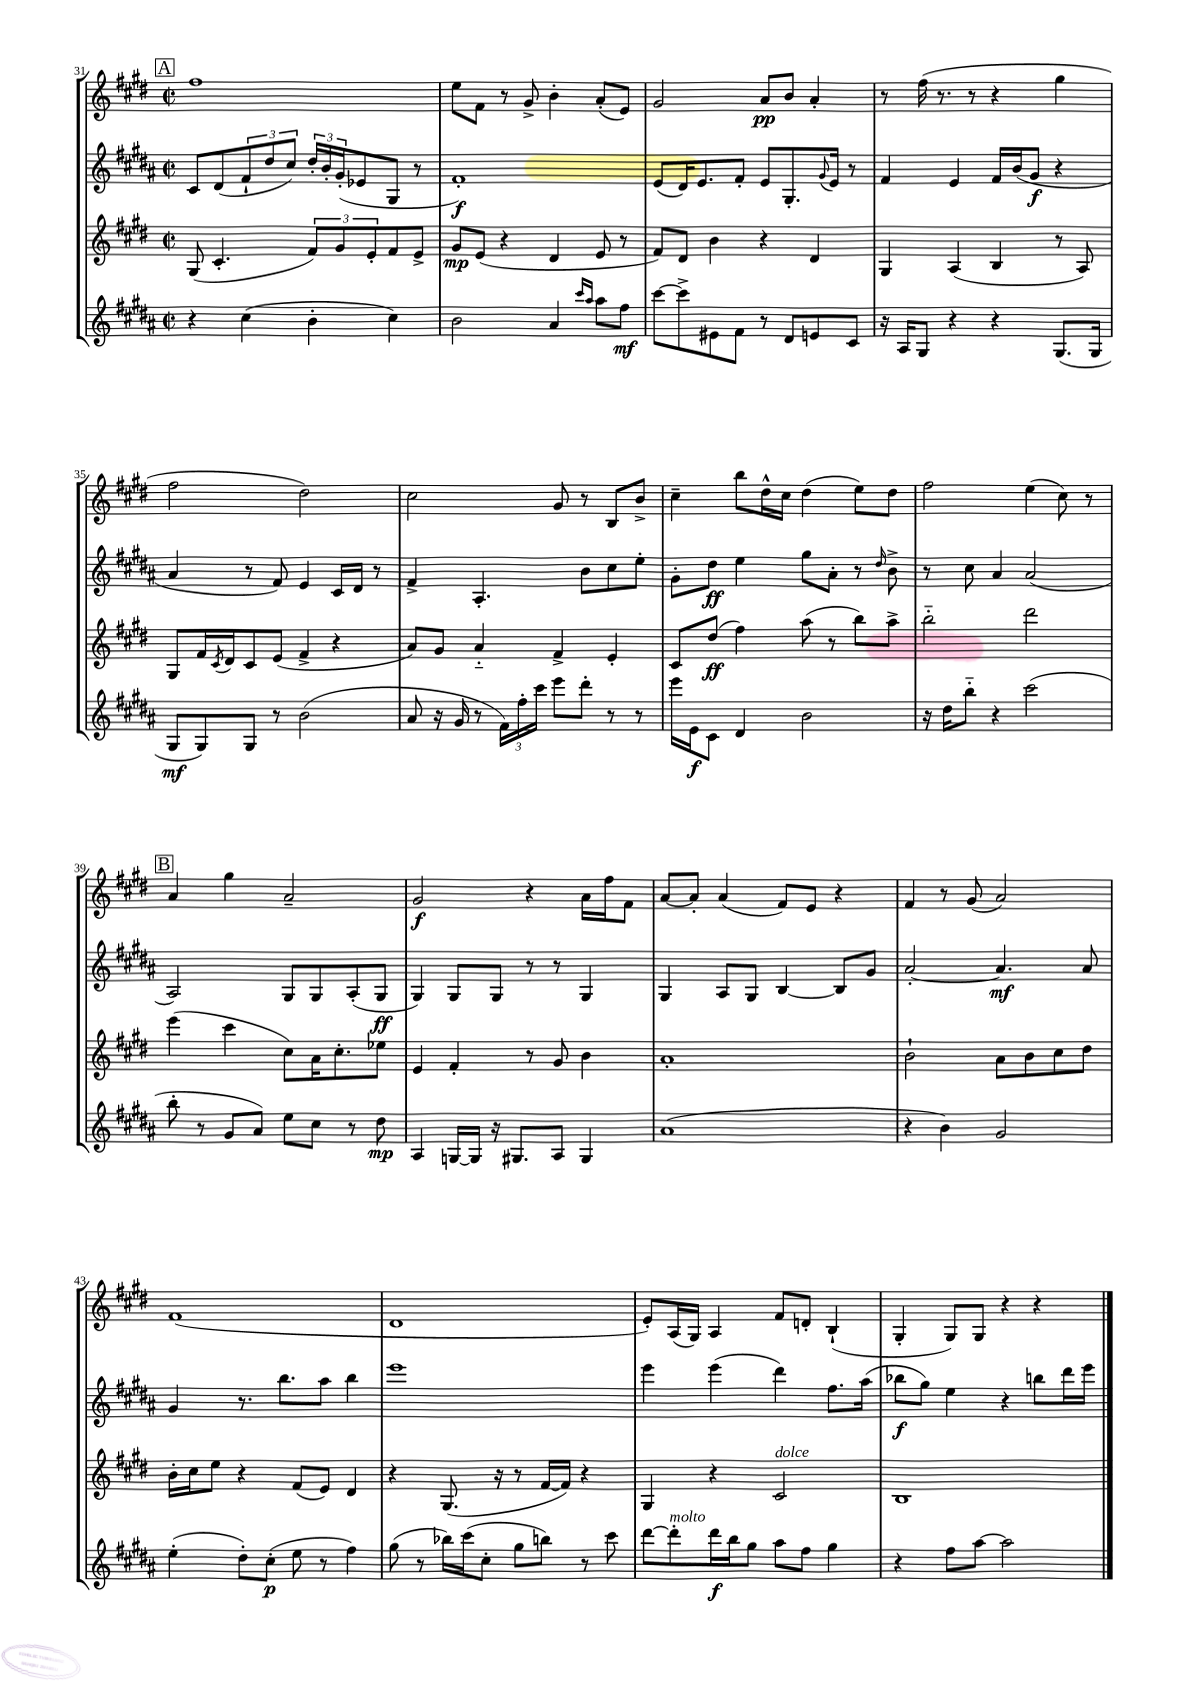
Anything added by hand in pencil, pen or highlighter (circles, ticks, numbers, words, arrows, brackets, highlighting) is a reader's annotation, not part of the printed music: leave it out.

**kern	**kern	**kern	**kern
*staff4	*staff3	*staff2	*staff1
*clefG2	*clefG2	*clefG2	*clefG2
*k[f#c#g#d#a#]	*k[f#c#g#d#]	*k[f#c#g#d#a#]	*k[f#c#g#d#]
*M2/2	*M2/2	*M2/2	*M2/2
*met(c|)	*met(c|)	*met(c|)	*met(c|)
4r	(8G#	8c#	1ff#
.	4.c#'	(8d#	.
(4cc#	.	12f#`	.
.	.	12dd#	.
.	.	12cc#)	.
4b'	12f#)	24dd#'	.
.	.	24b'	.
.	12g#	(24g#'	.
.	.	8e-	.
.	12e'	.	.
4cc#)	8f#	8G#	.
.	8e^	8r	.
=	=	=	=
2b	8g#	1f#')	8ee
.	(8e	.	8f#
.	4r	.	8r
.	.	.	8g#^
4a#	4d#	.	4b'
16qqccc#	.	.	.
16qqaa#	.	.	.
8aa#	8e	.	(8a'
8ff#	8r	.	8e)
=	=	=	=
[8ccc#	8f#)	(8e	2g#
8ccc#^]	8d#	16d#)	.
.	.	8.e	.
8e#	4b	.	.
8f#	.	8f#'	.
8r	4r	8e	8a
8d#	.	8.G#'	8b
8e	4d#	.	4a'
.	.	8qqg#	.
.	.	16e	.
8c#	.	8r	.
=	=	=	=
16r	4G#	4f#	8r
16A#	.	.	.
8G#	.	.	(16ff#
.	.	.	8.r
4r	(4A	4e	.
.	.	.	8r
4r	4B	16f#	4r
.	.	(16b	.
.	.	8g#	.
(8.G#	8r	4r	4gg#
.	8A)	.	.
16G#	.	.	.
=	=	=	=
8G#	8G#	4a#	2ff#
8G#)	16f#	.	.
.	8qc#	.	.
.	16d#	.	.
8G#	8c#	8r	.
8r	(8e	8f#)	.
(2b	4f#^	4e	2dd#)
.	4r	16c#	.
.	.	16d#	.
.	.	8r	.
=	=	=	=
8a#	8a)	4f#^	2cc#
16r	8g#	.	.
16g#	.	.	.
8r	4a'~	4.A#'	.
24f#)	.	.	.
24ff#'	.	.	.
24ccc#	.	.	.
8eee	4f#^	.	8g#
8ddd#'	.	8b	8r
8r	4e'	8cc#	8B
8r	.	8ee'	8b^
=	=	=	=
16eee	8c#	8g#'	4cc#~
16e	.	.	.
8c#	(8dd#	8dd#	.
4d#	4ff#)	4ee	8bb
.	.	.	16dd#^^
.	.	.	16cc#
2b	(8aa	8gg#	(4dd#
.	8r	8a#'	.
.	8bb)	8r	8ee)
.	.	16qqdd#	.
.	8aa^	8b^	8dd#
=	=	=	=
16r	2bb'~	8r	2ff#
16dd#	.	.	.
8bb'~	.	8cc#	.
4r	.	4a#	.
(2ccc#	2ddd#	(2a#	(4ee
.	.	.	8cc#)
.	.	.	8r
=	=	=	=
8bb'	(4eee	2A#)	4a
8r	.	.	.
8g#	4ccc#	.	4gg#
8a#)	.	.	.
8ee	8cc#)	8G#	2a~
8cc#	16a	8G#	.
.	8.cc#'	.	.
8r	.	(8A#'	.
8dd#	8ee-	8G#	.
=	=	=	=
4A#	4e	4G#)	2g#
[16G	4f#'	8G#	.
16G]	.	.	.
16r	.	8G#	.
8.G#	.	.	.
.	8r	8r	4r
8A#	8g#	8r	.
4G#	4b	4G#	16a
.	.	.	16ff#
.	.	.	8f#
=	=	=	=
(1a#	1a'	4G#	[8a
.	.	.	8a']
.	.	8A#	(4a
.	.	8G#	.
.	.	[4B	8f#)
.	.	.	8e
.	.	8B]	4r
.	.	8g#	.
=	=	=	=
4r	2b`	[2a#'	4f#
4b)	.	.	8r
.	.	.	(8g#
2g#	8a	4.a#]	2a)
.	8b	.	.
.	8cc#	.	.
.	8dd#	8a#	.
=	=	=	=
(4ee'	16b'	4g#	(1f#
.	16cc#	.	.
.	8ee	.	.
8dd#')	4r	8.r	.
(8cc#'	.	.	.
.	.	8.bb	.
8ee	(8f#	.	.
8r	8e)	8aa#	.
4ff#)	4d#	4bb	.
=	=	=	=
(8gg#	4r	1eee	1d#
8r	.	.	.
16bb-)	(8.G#	.	.
(16ccc#	.	.	.
8cc#'	.	.	.
.	16r	.	.
8gg#	8r	.	.
8bb)	[16f#	.	.
.	16f#])	.	.
8r	4r	.	.
8ccc#	.	.	.
=	=	=	=
[8ddd#	4G#	4eee	8e')
8ddd#']	.	.	(16A
.	.	.	16G#)
16ddd#	4r	(4eee	4A
16bb	.	.	.
8gg#	.	.	.
8aa#	2c#	4ddd#)	8f#
8ff#	.	.	8d'
4gg#	.	8.ff#	(4B`
.	.	(16aa#	.
=	=	=	=
4r	1B	8bb-	4G#'
.	.	8gg#)	.
8ff#	.	4ee	8G#)
[8aa#	.	.	8G#
2aa#]	.	4r	4r
.	.	8bb	4r
.	.	16ddd#	.
.	.	16eee	.
==	==	==	==
*-	*-	*-	*-
